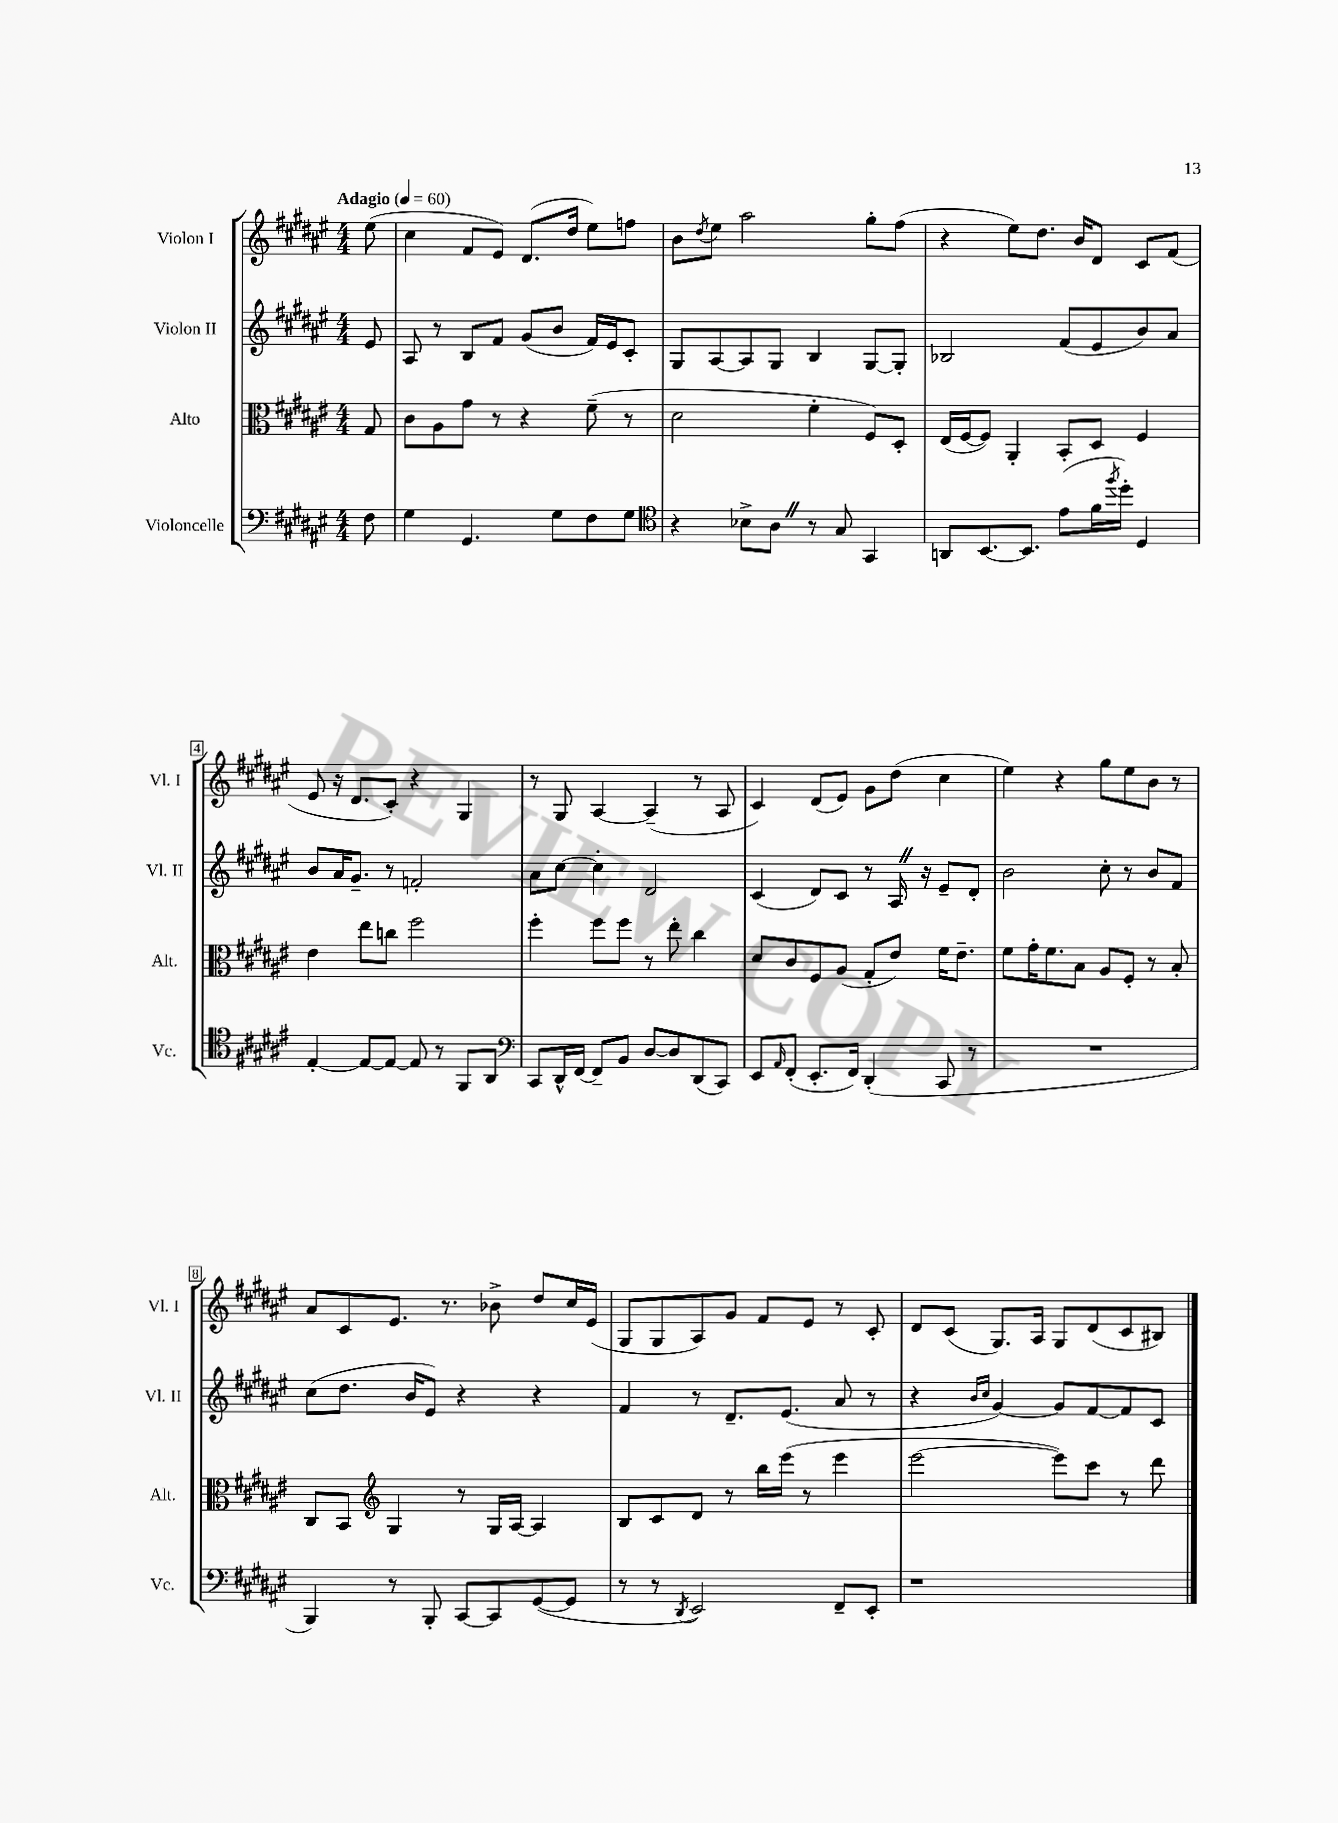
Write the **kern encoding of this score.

**kern	**kern	**kern	**kern
*part4	*part3	*part2	*part1
*staff4	*staff3	*staff2	*staff1
*I"Violoncelle	*I"Alto	*I"Violon II	*I"Violon I
*I'Vc.	*I'Alt.	*I'Vl. II	*I'Vl. I
*clefF4	*clefC3	*clefG2	*clefG2
*k[f#c#g#d#a#e#]	*k[f#c#g#d#a#e#]	*k[f#c#g#d#a#e#]	*k[f#c#g#d#a#e#]
*M4/4	*M4/4	*M4/4	*M4/4
*MM60	*MM60	*MM60	*MM60
=	=	=	=
!	!	!	!LO:TX:a:B:t=Adagio
8F#\	8G#/	8e#/	(8ee#\
=1	=1	=1	=1
4G#\	8c#\L	8A#/	4cc#\
.	8A#\	8r	.
4.GG#/	8g#\J	8B/L	8f#/L
.	8r	8f#/J	8e#/J)
.	4r	(8g#/L	(8.d#/L
8G#\L	.	8b/J	.
.	.	.	16dd#/Jk
8F#\	(8f#~\	16f#/LL)	8ee#\L)
.	.	16e#/J	.
8G#\J	8r	8c#'/J	8ffn\J
=2	=2	=2	=2
*clefC4	*	*	*
4r	2d#\	8G#/L	8b\L
.	.	.	8qdd#/
.	.	[8A#/	8ee#\J
8B-X^\L	.	8A#/]	2aa#\
8A#Z\J	.	8G#/J	.
8r	4f#'\	4B/	.
8G#/	.	.	.
4GG#/	8F#/L)	[8G#/L	8gg#'\L
.	8D#'/J	8G#'/J]	(8ff#\J
=3	=3	=3	=3
8AAn/L	(16E#/LL	2B-X/	4r
.	[16F#/J	.	.
[8.BB/	8F#/J])	.	.
.	4AA#'/	.	8ee#\L)
8.BB/J]	.	.	.
.	.	.	8.dd#\J
(8e#\L	8BB'/L	(8f#/L	.
.	.	.	16b/KL
16f#\L	8D#/J	8e#/	8d#/J
8qff#/	.	.	.
16dd#'\JJ)	.	.	.
4D#/	4F#/	8b/)	8c#/L
.	.	8a#/J	(8f#/J
!!LO:LB:g=z
=4	=4	=4	=4
[4E#'/	4e#\	8b/L	8e#/
.	.	16a#/K	16r
.	.	8.g#~/J	8.d#/L
8E#/L_	8ee#\L	.	.
8E#/J_	8ccn\J	8r	8c#'/J)
8E#/]	2ff#\	2fn'/	4r
8r	.	.	.
8FF#/L	.	.	4G#/
8AA#/J	.	.	.
=5	=5	=5	=5
*clefF4	*	*	*
8CC#/L	4ff#'\	8a#\L	8r
16DD#^^/L	.	[8cc#\J	8G#/
[16FF#/JJ	.	.	.
8FF#~/L]	8ff#\L	4cc#'\]	[4A#/
8BB/J	8ff#\J	.	.
[8D#/L	8r	2d#/	(4A#~/]
8D#/]	8ee#'\	.	.
(8DD#/	4cc#\	.	8r
8CC#/J)	.	.	8A#/
=6	=6	=6	=6
8EE#/L	8d#/L	(4c#/	4c#/)
16qqAA#/	.	.	.
(8FF#'/J	8c#/	.	.
8.EE#'/L	8F#/	8d#/L)	(8d#/L
.	(8A#/J	8c#/J	8e#/J)
16FF#/Jk)	.	.	.
(4DD#'/	8G#'/L	8r	8g#\L
.	8e#/J)	16A#Z/	(8dd#\J
.	.	16r	.
8CC#/	16f#\KL	8e#~/L	4cc#\
.	8.e#~\J	.	.
8r	.	8d#'/J	.
=7	=7	=7	=7
1r	8f#\L	2b\	4ee#\)
.	16g#'\K	.	.
.	8.f#\	.	.
.	.	.	4r
.	8B\J	.	.
.	8A#/L	8cc#'\	8gg#\L
.	8F#'/J	8r	8ee#\
.	8r	8b/L	8b\J
.	8B'/	8f#/J	8r
!!LO:LB:g=z
=8	=8	=8	=8
4BBB/)	8C#/L	(8cc#\L	8a#/L
.	8BB/J	8.dd#\J	8c#/
*	*clefG2	*	*
8r	4G#/	.	8.e#/J
.	.	16b/KL	.
8BBB'/	.	8e#/J)	.
.	.	.	8.r
[8CC#/L	8r	4r	.
8CC#/]	16G#/LL	.	8b-X^\
.	[16A#/JJ	.	.
([8GG#/	4A#/]	4r	8dd#/L
8GG#/J]	.	.	16cc#/L
.	.	.	(16e#/JJ
=9	=9	=9	=9
8r	8B/L	4f#/	8G#/L
8r	8c#/	.	8G#/
8qDD#/	.	.	.
2EE#/)	8d#/J	8r	8A#/)
.	8r	8.d#~/L	8g#/J
.	16bb\LL	.	8f#/L
.	(16eee#\JJ	(8.e#/J	.
.	8r	.	8e#/J
8FF#~/L	4eee#\	8a#/	8r
8EE#'/J	.	8r	8c#'/
=10	=10	=10	=10
1r	[2eee#\	4r	8d#/L
.	.	.	(8c#/J
.	.	16qqb/LL	.
.	.	16qqcc#/JJ	.
.	.	[4g#/)	8.G#/L)
.	.	.	16A#/Jk
.	8eee#\L])	8g#/L]	8G#/L
.	8ccc#\J	[8f#/	(8d#/
.	8r	8f#/]	8c#/
.	8ddd#\	8c#/J	8B#X/J)
==	==	==	==
*-	*-	*-	*-
